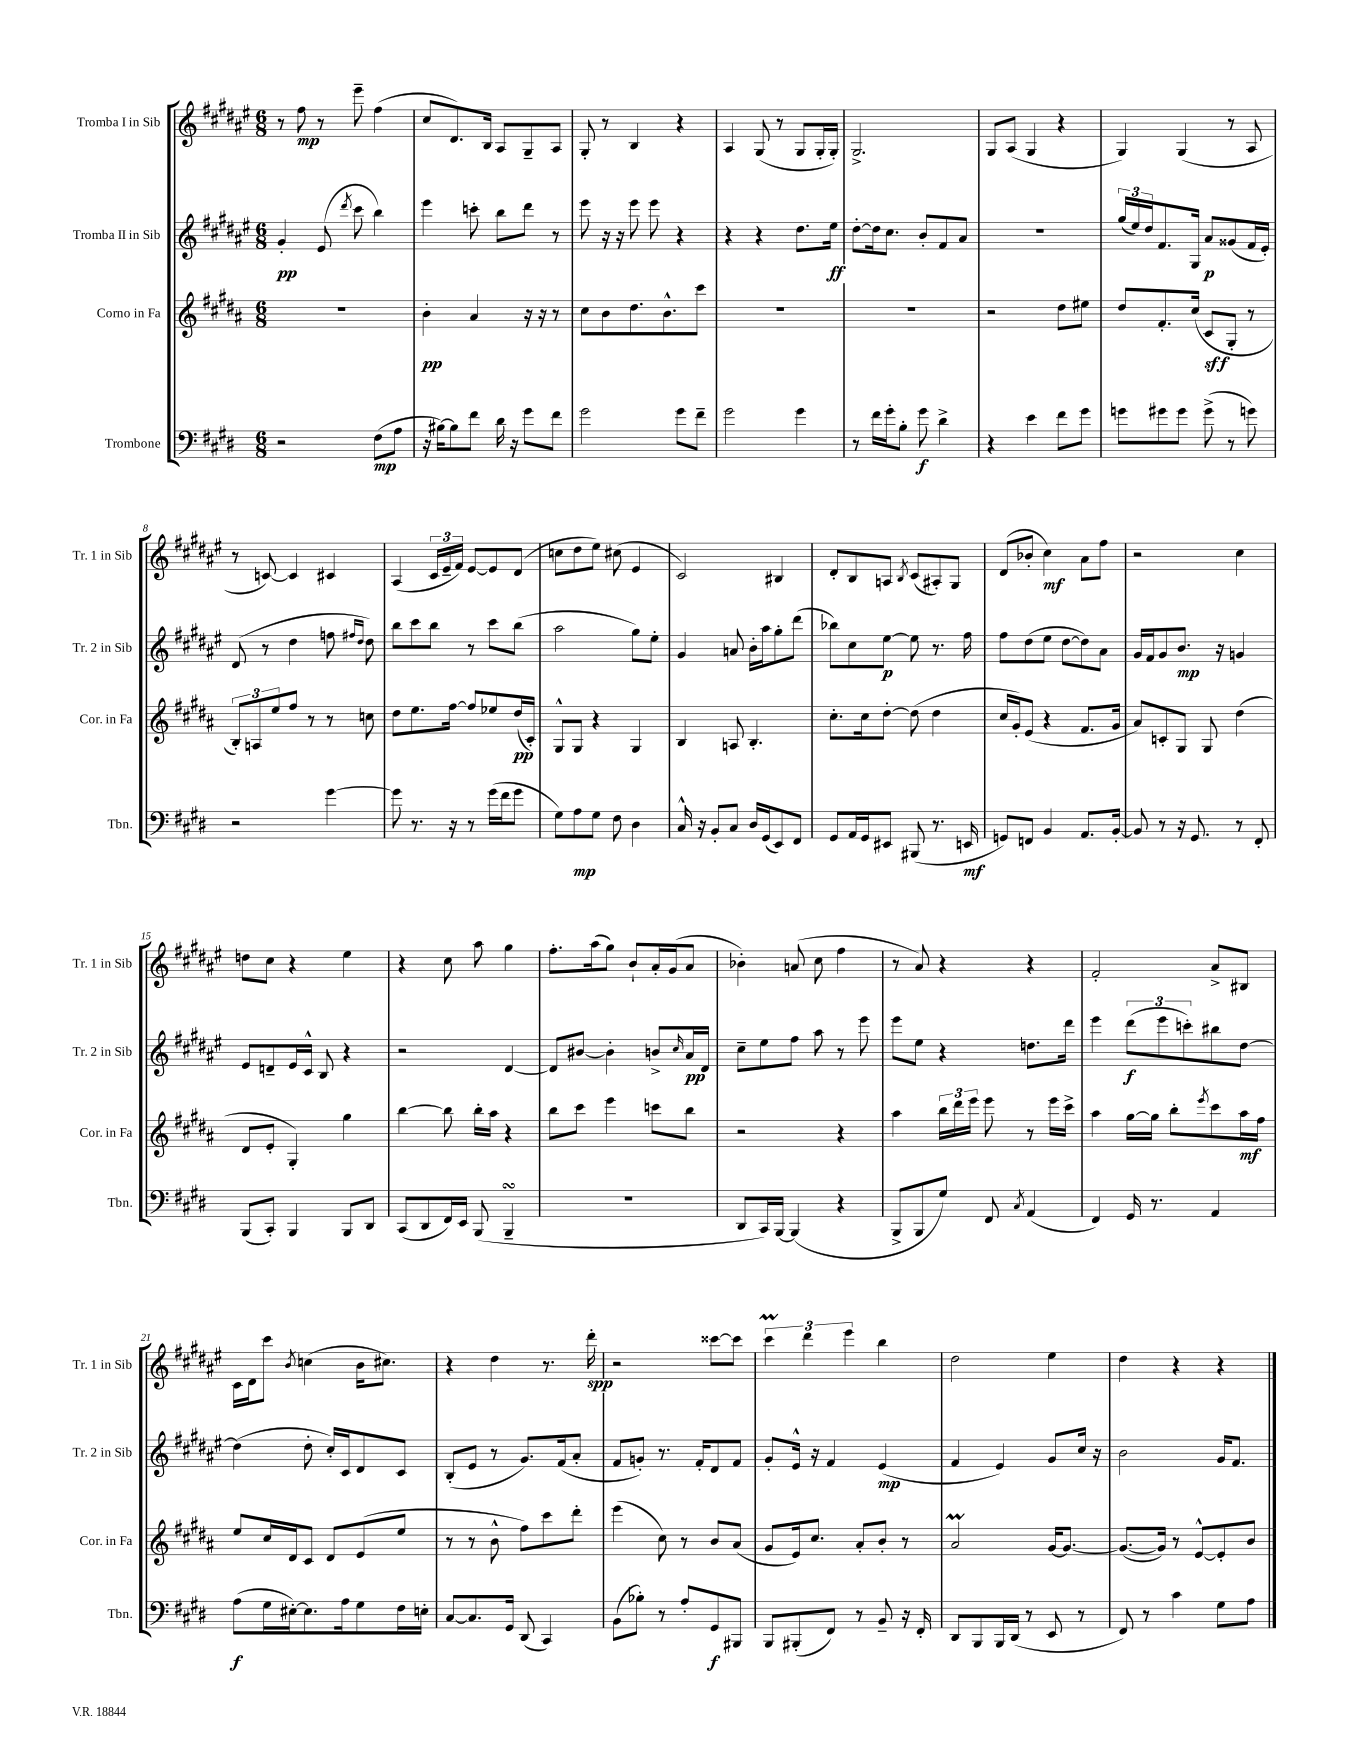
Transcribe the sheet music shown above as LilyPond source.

<<
\new StaffGroup <<
\new Staff = "s0" \with { instrumentName = "Tromba I in Sib" shortInstrumentName = "Tr. 1 in Sib" } {
    \clef treble \key fis \major \numericTimeSignature \time 6/8
    r8 fis''8\mp r8 eis'''8-- fis''4( |
    cis''8 dis'8.) b16 ais8 gis8-- ais8 |
    gis8-. r8 b4 r4 |
    ais4 gis8( r8 gis8 gis16-. gis16-.) |
    gis2.-> |
    gis8 ais8( gis4 r4 |
    gis4) gis4( r8 ais8 |
    r8 c'8~) c'4 cis'4 |
    ais4( \tuplet 3/2 { cis'16 eis'16-- fis'16) } eis'8~ eis'8 dis'8( |
    c''8 dis''8 eis''8) cis''8( eis'4 |
    cis'2) bis4 |
    dis'8-. b8 a8 \acciaccatura { b8 } cis'8( ais8-.) gis8 |
    dis'8( bes'8-. cis''4\mf) ais'8 fis''8 |
    r2 cis''4 |
    d''8 cis''8 r4 eis''4 |
    r4 cis''8 ais''8 gis''4 |
    fis''8.-. ais''16( gis''8) b'8-! ais'16-. gis'16( ais'8 |
    bes'4-.) a'8( cis''8 fis''4 |
    r8 ais'8) r4 r4 |
    fis'2-. ais'8-> bis8 |
    cis'16 dis'16 cis'''8 \acciaccatura { b'8 } c''4( b'16 cis''8.) |
    r4 dis''4 r8. dis'''16-.\spp |
    r2 cisis'''8~ cisis'''8 |
    \tuplet 3/2 { cis'''4\prall dis'''4 eis'''4 } b''4 |
    dis''2 eis''4 |
    dis''4 r4 r4 \bar "|." |
}
\new Staff = "s1" \with { instrumentName = "Tromba II in Sib" shortInstrumentName = "Tr. 2 in Sib" } {
    \clef treble \key fis \major \numericTimeSignature \time 6/8
    gis'4-.\pp eis'8( \acciaccatura { dis'''8 } cis'''8 b''4) |
    eis'''4 c'''8-. b''8 dis'''8 r8 |
    eis'''8 r16 r16 eis'''8 eis'''8 r4 |
    r4 r4 dis''8. eis''16\ff |
    dis''8~-. dis''16 cis''8. b'8-. fis'8 ais'8 |
    r2. |
    \tuplet 3/2 { gis''16( eis''16) dis''16 } fis'8. gis16 ais'8\p gisis'8( fis'16 eis'16-.) |
    dis'8( r8 dis''4 f''8 \grace { fis''16 dis''16 } dis''8) |
    b''8 cis'''8 b''8 r8 cis'''8 b''8( |
    ais''2 gis''8) eis''8-. |
    gis'4 a'8 b'16-. ais''16 gis''8-. dis'''8( |
    bes''8) cis''8 eis''8~\p eis''8 r8. fis''16 |
    fis''8 dis''8( eis''8 dis''8~ dis''8) ais'8 |
    gis'16 fis'16 gis'8 b'8.\mp r16 g'4 |
    eis'8 d'8-- eis'16 cis'16-^ b8 r4 |
    r2 dis'4~ |
    dis'8 bis'8~ bis'4-. b'8-> \grace { cis''16 } ais'16\pp dis'16 |
    cis''8-- eis''8 fis''8 ais''8 r8 eis'''8 |
    eis'''8 eis''8 r4 d''8. dis'''16 |
    eis'''4 \tuplet 3/2 { dis'''8\f( eis'''8 c'''8-.) } bis''8 dis''8~ |
    dis''4( dis''8-. cis''16-.) cis'16 dis'8 cis'8 |
    b8-.( eis'8 r8 gis'8.) fis'16( ais'8-. |
    fis'8 g'8-.) r8. fis'16-. dis'8 fis'8 |
    gis'8-. eis'16-^ r16 fis'4 eis'4\mp( |
    fis'4 eis'4) gis'8 cis''16 r16 |
    b'2 gis'16 fis'8. \bar "|." |
}
\new Staff = "s2" \with { instrumentName = "Corno in Fa" shortInstrumentName = "Cor. in Fa" } {
    \clef treble \key b \major \numericTimeSignature \time 6/8
    R2. |
    b'4-.\pp ais'4 r16 r16 r8 |
    cis''8 b'8 dis''8. b'8.-^ cis'''8 |
    R2. |
    R2. |
    r2 dis''8 eis''8 |
    dis''8 fis'8.-. cis''16( cis'8\sff gis8-. r8 |
    \tuplet 3/2 { b8-.) a8 e''8 } fis''8 r8 r8 c''8 |
    dis''8 e''8. fis''16~ fis''8 ees''8 dis''16\pp( cis'16-.) |
    gis8-^ gis8 r4 gis4 |
    b4 a8 b4.-. |
    cis''8.-. cis''16 dis''8~-. dis''8( dis''4 |
    cis''16 gis'16-.) e'8( r4 fis'8. gis'16 |
    ais'8) c'8-. gis8 gis8 dis''4( |
    dis'8 e'8-. gis4-.) gis''4 |
    b''4~ b''8 b''16-. ais''16 r4 |
    b''8 cis'''8 e'''4 c'''8 b''8 |
    r2 r4 |
    ais''4 \tuplet 3/2 { b''16 dis'''16 e'''16 } e'''8 r8 e'''16 cis'''16-> |
    ais''4 gis''16~ gis''16 b''8-. \acciaccatura { e'''8 } cis'''8 ais''16\mf fis''16 |
    e''8 cis''16 dis'16 cis'8 dis'8 e'8( e''8 |
    r8 r8 b'8-^ fis''8) cis'''8 dis'''8-. |
    e'''4( cis''8) r8 b'8 ais'8( |
    gis'8 e'16) cis''8. ais'8-. b'8-. r8 |
    ais'2\prall gis'16~ gis'8.~ |
    gis'8.~( gis'16) r8 e'8~-^ e'8-. b'8 \bar "|." |
}
\new Staff = "s3" \with { instrumentName = "Trombone" shortInstrumentName = "Tbn." } {
    \clef bass \key e \major \numericTimeSignature \time 6/8
    r2 fis8\mp( a8 |
    r16 bis16~) bis8 fis'8 dis'16 r16 gis'8 fis'8 |
    gis'2 gis'8 fis'8-- |
    gis'2 gis'4 |
    r8 fis'16 gis'16-. b8-. gis'8\f dis'4-> |
    r4 e'4 fis'8 gis'8 |
    g'8 gis'8 gis'8 gis'8->( r8 g'8) |
    r2 gis'4~ |
    gis'8 r8. r16 r8 gis'16( fis'16 gis'8 |
    gis8) a8\mp gis8 fis8 dis4 |
    cis16-^ r16 b,8-. cis8 dis16 gis,16( e,8) fis,8 |
    gis,8 a,16 gis,16 eis,8 bis,,8( r8. e,16\mf |
    g,8) f,8 b,4 a,8. b,16~-. |
    b,8 r8 r16 gis,8. r8 fis,8-. |
    b,,8( cis,8-.) b,,4 b,,8 dis,8 |
    cis,8( dis,8 fis,16) e,16 b,,8( b,,4--\turn |
    R2. |
    dis,8 cis,16) b,,16~ b,,4( r4 |
    b,,8-> b,,8 gis8) fis,8 \acciaccatura { cis8 } a,4( |
    fis,4) gis,16 r8. a,4 |
    a8\f( gis16 eis16~-.) eis8. a16 gis8 fis16 e16-. |
    cis8~ cis8. gis,16 dis,8( cis,4) |
    b,8( bes8-.) r8 a8-. gis,8\f bis,,8 |
    b,,8 bis,,8-.( fis,8) r8 b,8-- r16 fis,16-. |
    dis,8 b,,8 b,,16 dis,16( r8 e,8 r8 |
    fis,8) r8 cis'4 gis8 a8 \bar "|." |
}
>>
>>
